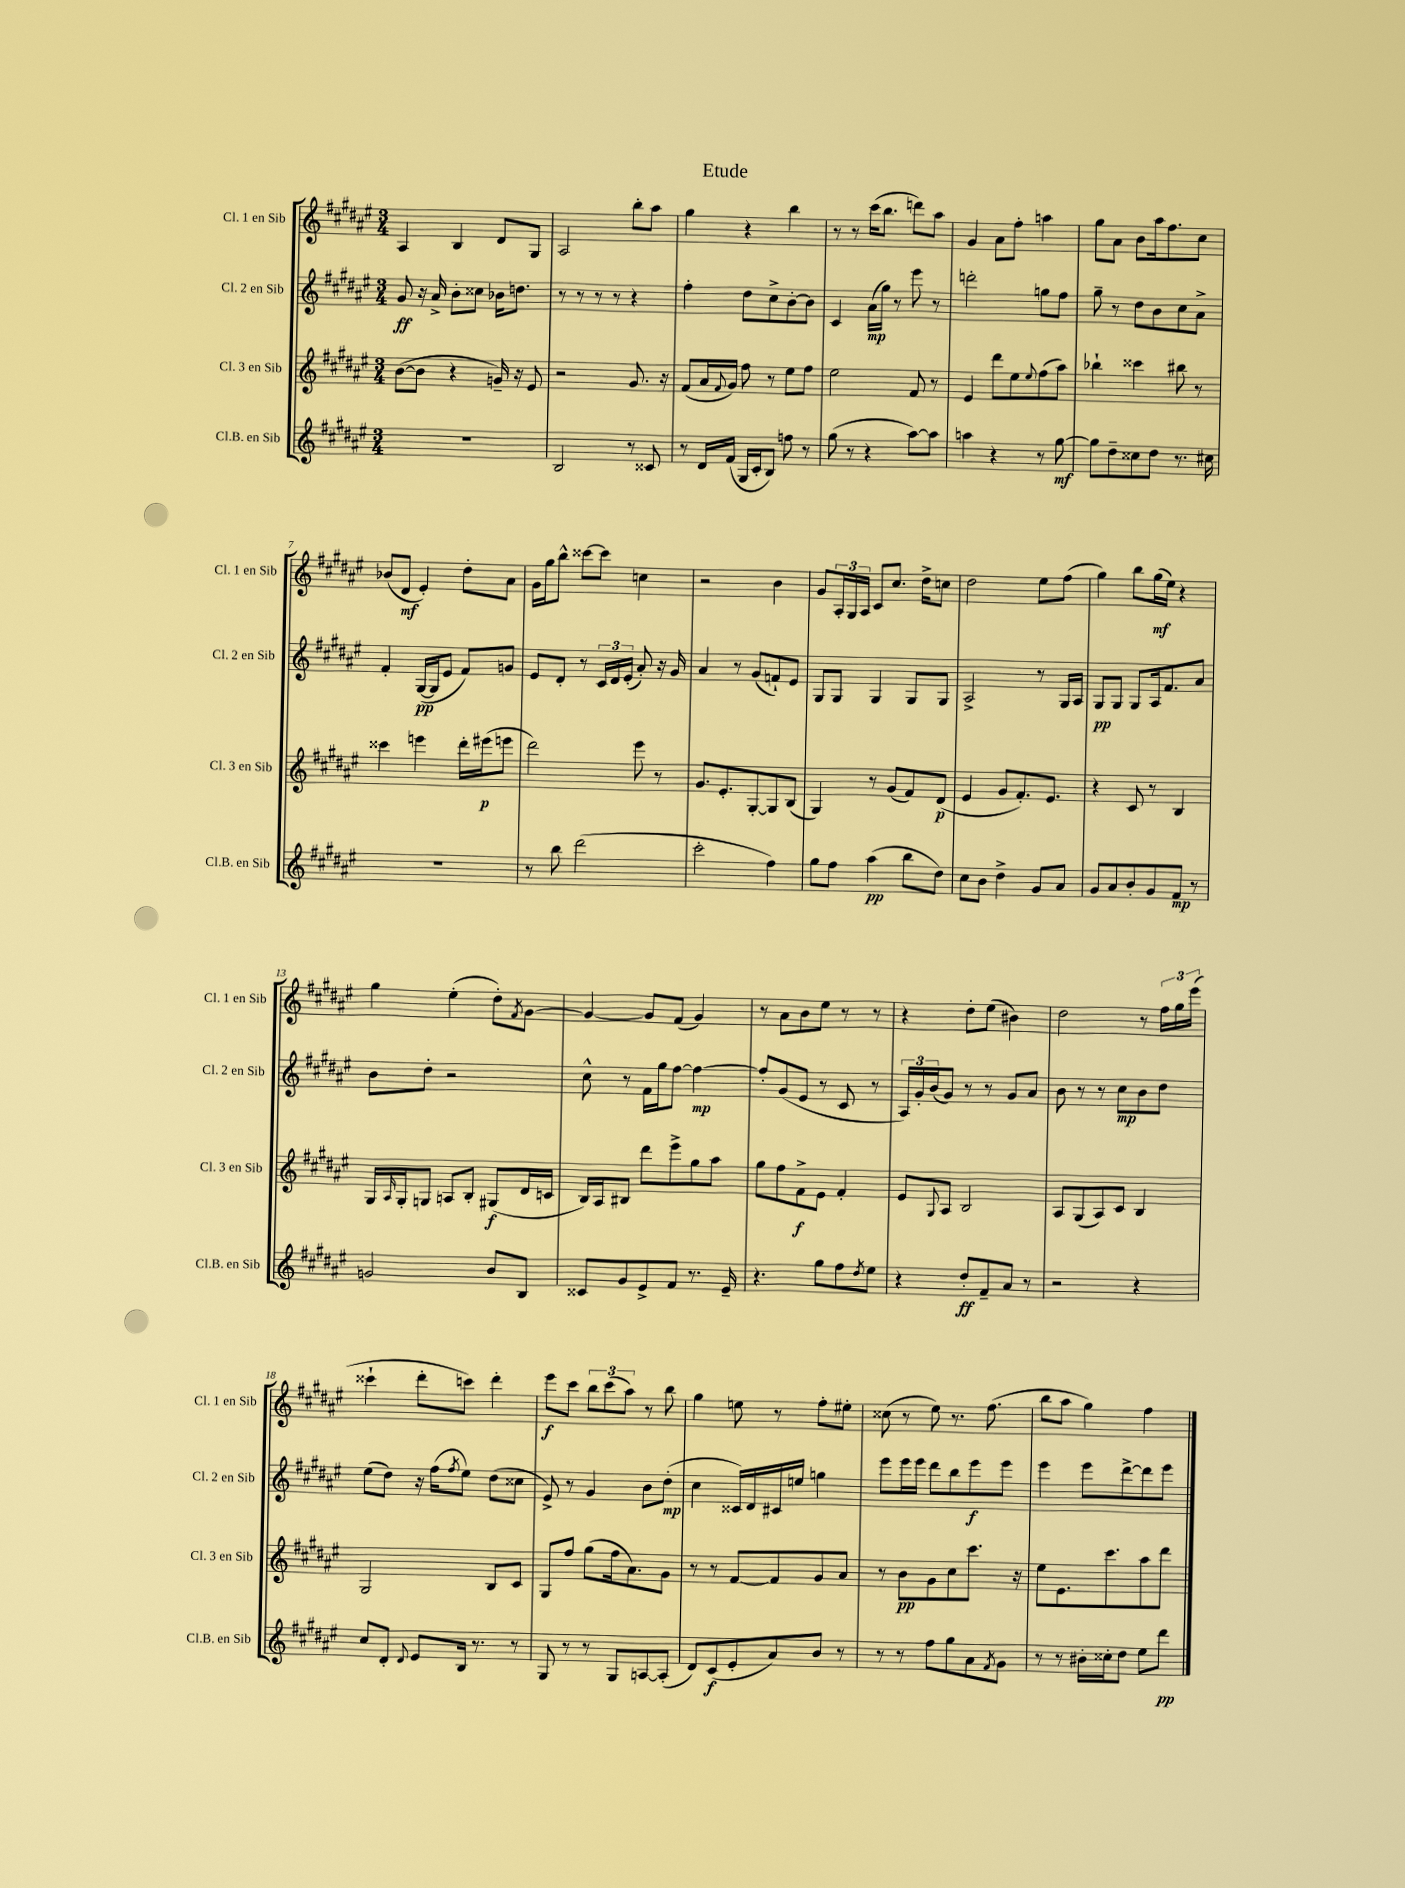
\header { title = "Etude" }
<<
\new StaffGroup <<
\new Staff = "s0" \with { instrumentName = "Cl. 1 en Sib" shortInstrumentName = "Cl. 1 en Sib" } {
    \clef treble \key fis \major \numericTimeSignature \time 3/4
    ais4 b4 dis'8 gis8 |
    ais2 b''8-. ais''8 |
    gis''4 r4 b''4 |
    r8 r8 cis'''16( b''8. d'''8) ais''8 |
    gis'4 ais'8 fis''8-. a''4 |
    gis''8 ais'8 b'8 ais''16 fis''8. cis''8 |
    bes'8( dis'8\mf eis'4-.) dis''8-. ais'8 |
    gis'16 gis''16 b''8-^ cisis'''8~ cisis'''8 c''4 |
    r2 b'4 |
    gis'8 \tuplet 3/2 { ais16-. gis16 ais16 } cis'8 cis''8. dis''16-> c''8 |
    dis''2 eis''8 fis''8( |
    gis''4) b''8 gis''16\mf( eis''16) r4 |
    gis''4 eis''4-.( dis''8-.) \acciaccatura { fis'8 } gis'8~ |
    gis'4~ gis'8 fis'8( gis'4) |
    r8 ais'8 b'8 eis''8 r8 r8 |
    r4 dis''8-. eis''8( bis'4) |
    dis''2 r8 \tuplet 3/2 { fis''16 gis''16 eis'''16( } |
    cisis'''4-! dis'''8-. c'''8) dis'''4-. |
    eis'''8\f cis'''8 \tuplet 3/2 { b''8 cis'''8( ais''8) } r8 b''8 |
    gis''4 e''8 r8 fis''8-. eis''8-. |
    cisis''8( r8 eis''8) r8. fis''8.( |
    b''8 ais''8 gis''4) fis''4 \bar "|." |
}
\new Staff = "s1" \with { instrumentName = "Cl. 2 en Sib" shortInstrumentName = "Cl. 2 en Sib" } {
    \clef treble \key fis \major \numericTimeSignature \time 3/4
    gis'8\ff r16 ais'16-> b'8-. cisis''8 bes'16 d''8. |
    r8 r8 r8 r8 r4 |
    fis''4-. dis''8 cis''8-> b'8~-. b'8 |
    cis'4 ais'16\mp( gis''16) r8 eis'''8 r8 |
    d'''2-. g''8 fis''8 |
    gis''8-- r8 dis''8 b'8 cis''8 ais'8-> |
    fis'4-. gis16~\pp( gis16 eis'8 fis'8) g'8 |
    eis'8 dis'8-. r8 \tuplet 3/2 { cis'16 dis'16 eis'16-.( } ais'8-.) r16 gis'16 |
    ais'4 r8 gis'8( f'8-!) eis'8 |
    gis8 gis8 gis4 gis8 gis8 |
    ais2-> r8 gis16 ais16 |
    gis8\pp gis8 gis8 ais16 fis'8. ais'8 |
    b'8 dis''8-. r2 |
    cis''8-^ r8 fis'16 gis''16 fis''8~ fis''4~\mp |
    fis''8-. gis'8( eis'8 r8 cis'8 r8 |
    \tuplet 3/2 { ais16) gis'16-. b'16( } gis'8) r8 r8 gis'8 ais'8 |
    b'8 r8 r8 cis''8\mp b'8 dis''8 |
    eis''8( dis''8) r16 fis''16( \acciaccatura { fis''8 } eis''8) dis''8( cisis''8 |
    eis'8->) r8 gis'4 b'8 dis''8-.\mp( |
    cis''4 cisis'16) dis'16 cis'16 e''16 g''4 |
    eis'''8 eis'''16 eis'''16 dis'''8 b''8 eis'''8\f eis'''8 |
    eis'''4 eis'''8 dis'''8~-> dis'''8 eis'''8 \bar "|." |
}
\new Staff = "s2" \with { instrumentName = "Cl. 3 en Sib" shortInstrumentName = "Cl. 3 en Sib" } {
    \clef treble \key fis \major \numericTimeSignature \time 3/4
    b'8~( b'8 r4 g'16--) r16 eis'8 |
    r2 gis'8. r16 |
    fis'8( ais'16 \appoggiatura { fis'8 } gis'16) fis''8 r8 eis''8 fis''8 |
    eis''2 fis'8 r8 |
    eis'4 dis'''8 eis''8 \appoggiatura { eis''8 } fis''8( ais''8) |
    bes''4-! cisis'''4 bis''8 r8 |
    cisis'''4 e'''4 dis'''16-. eis'''16\p( e'''8 |
    dis'''2) eis'''8 r8 |
    gis'8. eis'8.-. gis8~-. gis8 b8( |
    gis4) r8 gis'8( fis'8) dis'8\p( |
    eis'4 gis'8 fis'8.-.) eis'8. |
    r4 cis'8 r8 b4 |
    gis16 \grace { ais16 } gis16-. g8 a8 b8-. gis8\f( dis'16 c'16 |
    b16) ais16 bis8 dis'''8 eis'''8-> gis''8 ais''8 |
    gis''8 fis''8 fis'8->\f eis'8 fis'4-. |
    eis'8 \appoggiatura { gis8 } ais8 b2 |
    ais8 gis8( ais8) cis'8 b4 |
    gis2 b8 cis'8 |
    gis8 fis''8 gis''8( fis''16 ais'8.) gis'8 |
    r8 r8 fis'8~ fis'8 gis'8 ais'8 |
    r8 b'8\pp gis'8 cis''8 cis'''8. r16 |
    eis''8 eis'8. cis'''8. ais''8 dis'''8 \bar "|." |
}
\new Staff = "s3" \with { instrumentName = "Cl.B. en Sib" shortInstrumentName = "Cl.B. en Sib" } {
    \clef treble \key fis \major \numericTimeSignature \time 3/4
    R2. |
    b2 r8 cisis'8 |
    r8 dis'16 fis'16( gis16 cis'16-. b8) f''8 r8 |
    gis''8( r8 r4 ais''8~) ais''8 |
    a''4 r4 r8 gis''8~\mf |
    gis''8 dis''8-- cisis''8 dis''8 r8. cis''16 |
    R2. |
    r8 b''8 dis'''2( |
    cis'''2-. fis''4) |
    gis''8 fis''8 ais''4\pp( b''8 dis''8) |
    cis''8 b'8 dis''4-> gis'8 ais'8 |
    gis'8 ais'8 b'8-. gis'8 fis'8\mp r8 |
    g'2 b'8 b8 |
    cisis'8 gis'8 eis'8-> fis'8 r8. eis'16-- |
    r4. gis''8 fis''8 \acciaccatura { dis''8 } eis''8 |
    r4 dis''8-.\ff fis'8-- ais'8 r8 |
    r2 r4 |
    cis''8 dis'8-. \appoggiatura { dis'8 } eis'8 b16 r8. r8 |
    gis8 r8 r8 gis8 a8~ a8-.( |
    dis'8) cis'8\f( eis'8-. ais'8) b'8 r8 |
    r8 r8 fis''8 gis''8 ais'8 \acciaccatura { fis'8 } gis'8 |
    r8 r8 bis'16-. cisis''16-. dis''8 eis''8 dis'''8\pp \bar "|." |
}
>>
>>
